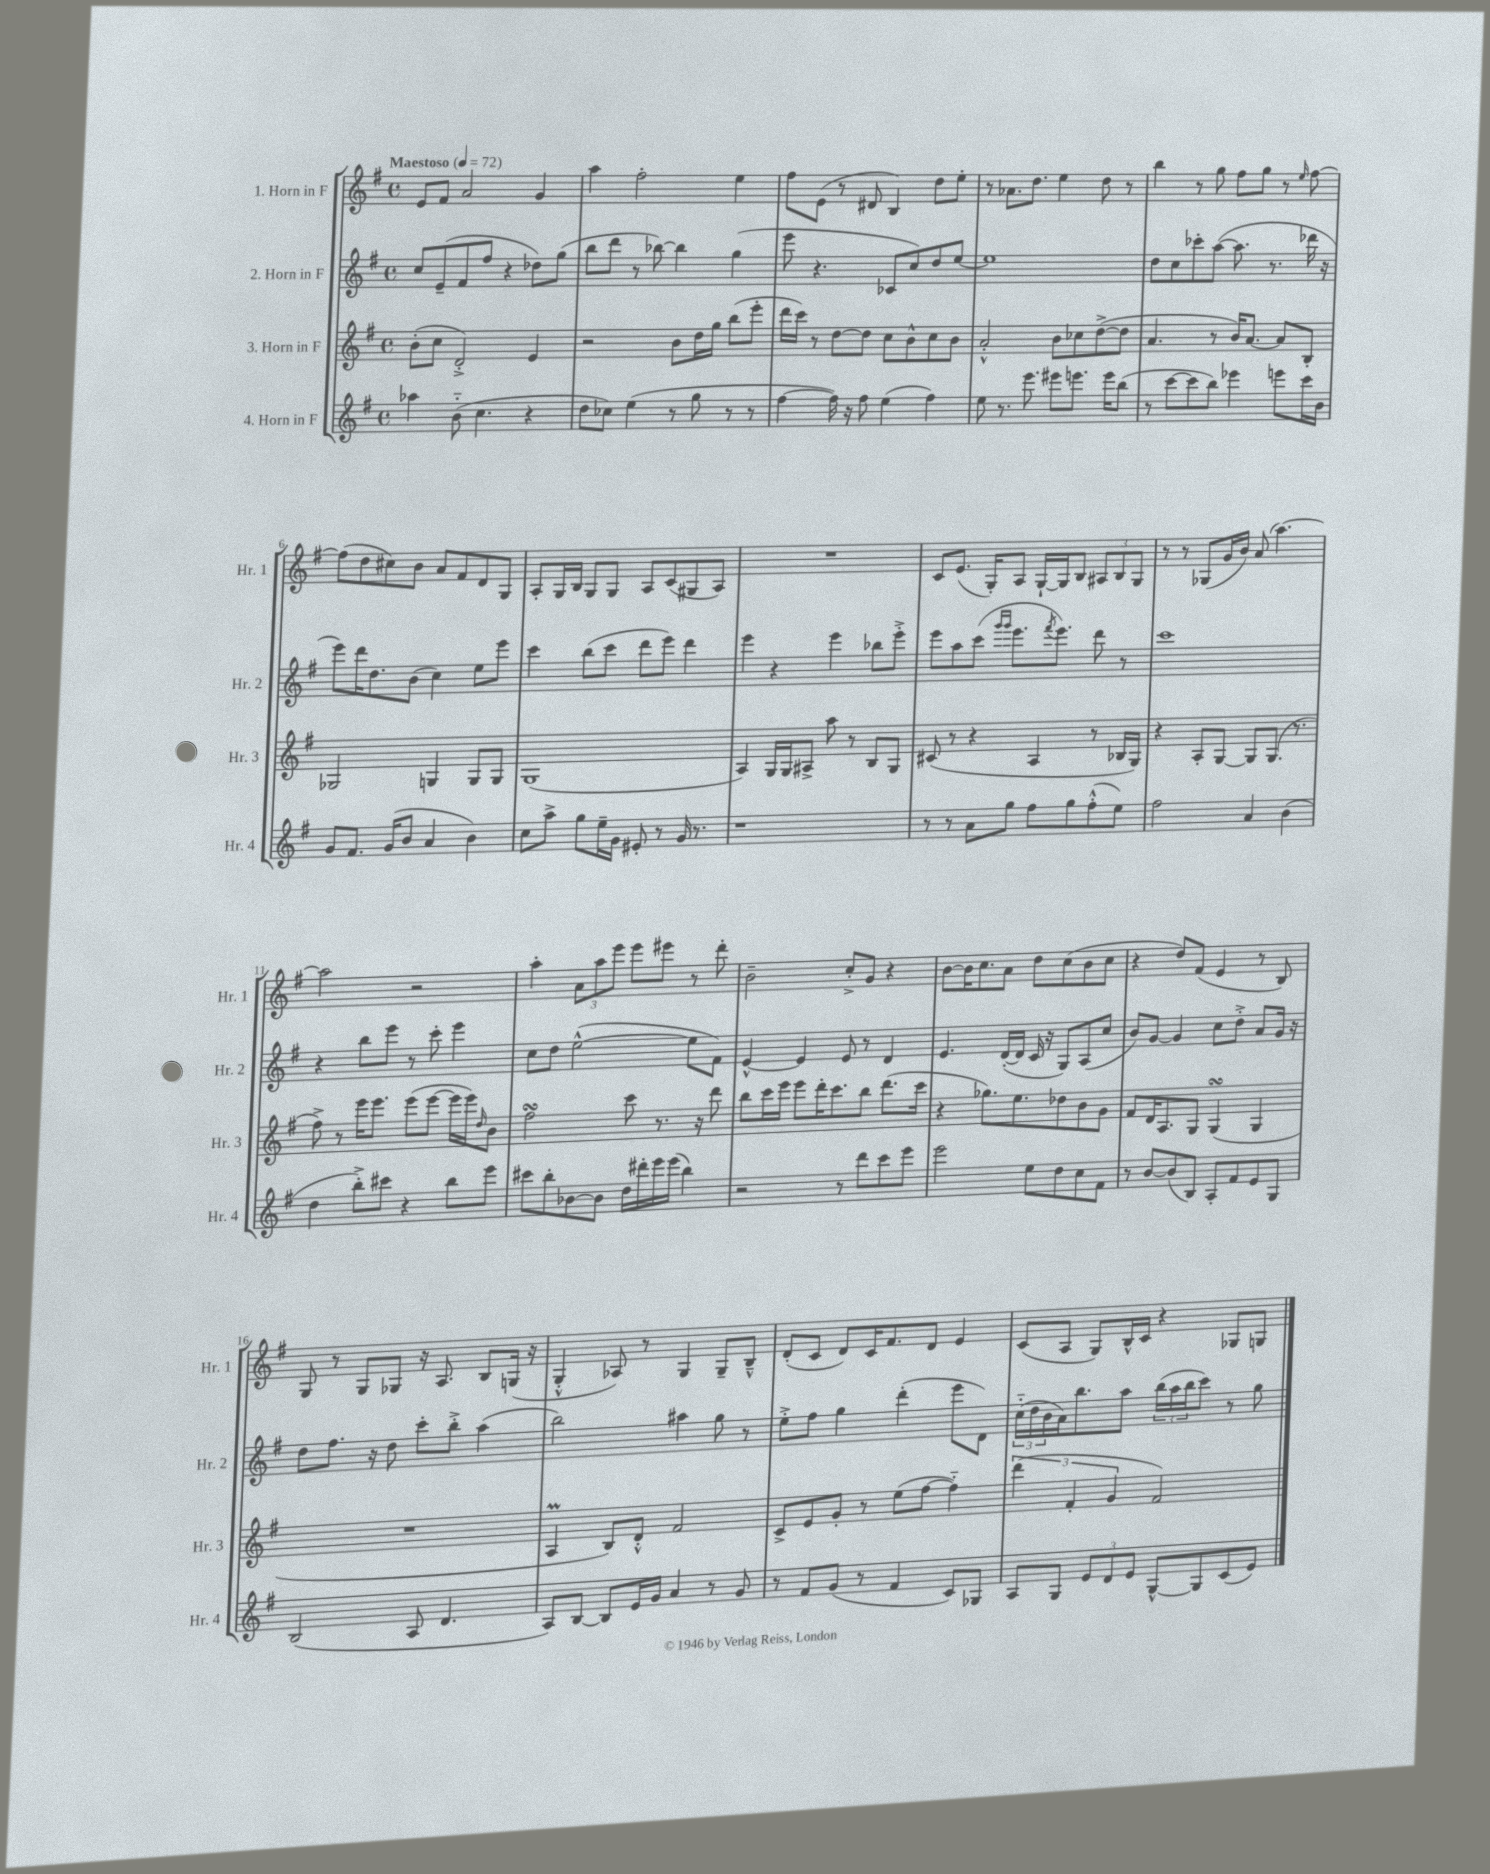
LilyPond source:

<<
\new StaffGroup <<
\new Staff = "s0" \with { instrumentName = "1. Horn in F" shortInstrumentName = "Hr. 1" } {
    \clef treble \key g \major \defaultTimeSignature \time 4/4 \tempo "Maestoso" 4 = 72
    e'8 fis'8 a'2 g'4 |
    a''4 fis''2-. e''4 |
    fis''8 e'8( r8 dis'8 b4) d''8 e''8-. |
    r8 aes'8. d''8. e''4 d''8 r8 |
    b''4 r8 g''8 fis''8 g''8 r8 \grace { e''16 } fis''8~ |
    fis''8( d''8 cis''8) b'8 a'8 fis'8 d'8 g8 |
    a8-. g16 b16 g8 g8 a8 c'8( gis8 a8) |
    R1 |
    c'8 e'8.( g16-.) a8 g16~-! g16 b8 \tuplet 3/2 { ais8 b8 g8 } |
    r8 r8 ges8( g'16 b'16) a'8( a''4.~) |
    a''2 r2 |
    a''4-. \tuplet 3/2 { a'8 a''8 e'''8 } e'''8 eis'''8 r8 d'''8-. |
    b'2-- c''8-.-> g'8 r4 |
    b'8~ b'16 c''8. a'8 d''8 c''8( b'8 c''8 |
    r4 d''8) fis'8( e'4 r8 b8) |
    g8 r8 g8 ges8 r16 a8. b8 g16( r16 |
    g4-.-^ aes8) r8 g4 g8-- b8---^ |
    d'8-.( c'8 d'8) c'16 fis'8. d'8 e'4 |
    c'8( a8 g8) b16-^ c'16 r4 ges8 g8 \bar "|." |
}
\new Staff = "s1" \with { instrumentName = "2. Horn in F" shortInstrumentName = "Hr. 2" } {
    \clef treble \key g \major \defaultTimeSignature \time 4/4
    c''8 e'8--( fis'8 fis''8 r4 des''8) g''8( |
    b''8 d'''8 r8 bes''8~) bes''4 g''4( |
    e'''8 r4. ces'8 c''8) d''8 e''8~ |
    e''1 |
    d''8 c''8 ces'''8-. a''8~( a''8. r8. des'''16 r16 |
    e'''8) d'''16 d''8. b'8( c''4) e''8 e'''8 |
    c'''4 b''8( c'''8 d'''8 e'''8) d'''4 |
    e'''4 r4 e'''4 bes''8 e'''8-.-> |
    e'''8 a''8 c'''8( \grace { g'''16 g'''16 } e'''8. \acciaccatura { fis'''8 } e'''8.) d'''8 r8 |
    c'''1 |
    r4 b''8 e'''8 r8 c'''8-. e'''4 |
    c''8 d''8 e''2~-^( e''8 fis'8) |
    e'4~-^ e'4 e'8 r8 d'4 |
    e'4. d'16~-.( d'16 c'16 r16 g8) a8( c''8 |
    b'8) g'8~ g'4 c''8 d''8-.-> a'8 g'16 r16 |
    d''8 fis''8. r16 d''8 c'''8-. b''8-.-> a''4( |
    b''2) ais''4 g''8 r8 |
    e''8-.-> fis''8 g''4 d'''4-.( e'''8 d'8) |
    \tuplet 3/2 { c''16-_( d''16 b'16 } a'16) b''8. a''8 \tuplet 3/2 { b''16( a''16 b''16 } c'''8) r8 g''8 \bar "|." |
}
\new Staff = "s2" \with { instrumentName = "3. Horn in F" shortInstrumentName = "Hr. 3" } {
    \clef treble \key g \major \defaultTimeSignature \time 4/4
    b'8-.( c''8 d'2-.->) e'4 |
    r2 b'8 d''16 g''16 b''8( e'''8-. |
    d'''16 c'''16) r8 d''8~ d''8 c''8 b'8-^ c''8 b'8 |
    a'2-.-^ b'8 ces''8 d''8~->( d''8 |
    a'4. r8 b'16) a'8.~ a'8 b8-. |
    ges2 g4 g8 g8 |
    g1( |
    a4) g16 g16 ais8-> a''8 r8 b8 g8 |
    cis'8( r8 r4 a4 r8 bes16 g16) |
    r4 a8-. g8~ g8 g8.( r8. |
    fis''8->) r8 e'''16 e'''8. e'''8( e'''8~ e'''16 e'''16) \grace { d''16 } b'8 |
    fis''2\turn c'''8 r8. r16 d'''8 |
    b''8 c'''16 e'''16 e'''8 d'''16-. c'''8. b''8 d'''8.( c'''16 |
    r4 ges''8.) e''8. des''8 b'8 g'8 |
    fis'8 d'16 a8. g8 g4\turn( g4 |
    R1 |
    a4\prall b8) d'8-.-^ fis'2 |
    c'8-> e'8 g'8-. r8 e''8( fis''8~ fis''4-_) |
    \tuplet 3/2 { d'''4( fis'4-. g'4 } fis'2) \bar "|." |
}
\new Staff = "s3" \with { instrumentName = "4. Horn in F" shortInstrumentName = "Hr. 4" } {
    \clef treble \key g \major \defaultTimeSignature \time 4/4
    aes''4 b'8-_( c''4. r4 |
    d''8 ces''8) e''4( r8 g''8 r8 r8 |
    fis''4~ fis''16) r16 fis''8 e''4( fis''4) |
    e''8 r8. e'''8. eis'''8 e'''8. e'''16 b''8( |
    r8 c'''8~ c'''8 b''8) ees'''4 e'''8 c'''16 b'16 |
    g'8 fis'8. g'16( b'8 a'4 b'4) |
    c''8 a''8-> g''8 e''16-- g'16 eis'8-. r8 g'16 r8. |
    r1 |
    r8 r8 a'8 g''8 fis''8 g''8 fis''8-.-^( e''8) |
    fis''2 a'4 b'4( |
    d''4 b''8-.->) cis'''8 r4 b''8 e'''8 |
    cis'''8 b''8-. bes'8~ bes'8 d''16 dis'''16-. e'''16 e'''16( b''4) |
    r2 r8 d'''8 c'''8 e'''8 |
    e'''2 e''8 d''8 c''8 fis'8 |
    r8 b'8~ b'8( b8) a8-. fis'8 e'8 g8 |
    b2( a8 d'4. |
    a8) b8~ b8 e'16 g'16 a'4 r8 g'8 |
    r8 fis'8 g'8( r8 fis'4 c'8) ges8 |
    a8 g8 \tuplet 3/2 { e'8 d'8 e'8 } g8~-^ g8 c'8( e'8) \bar "|." |
}
>>
>>
